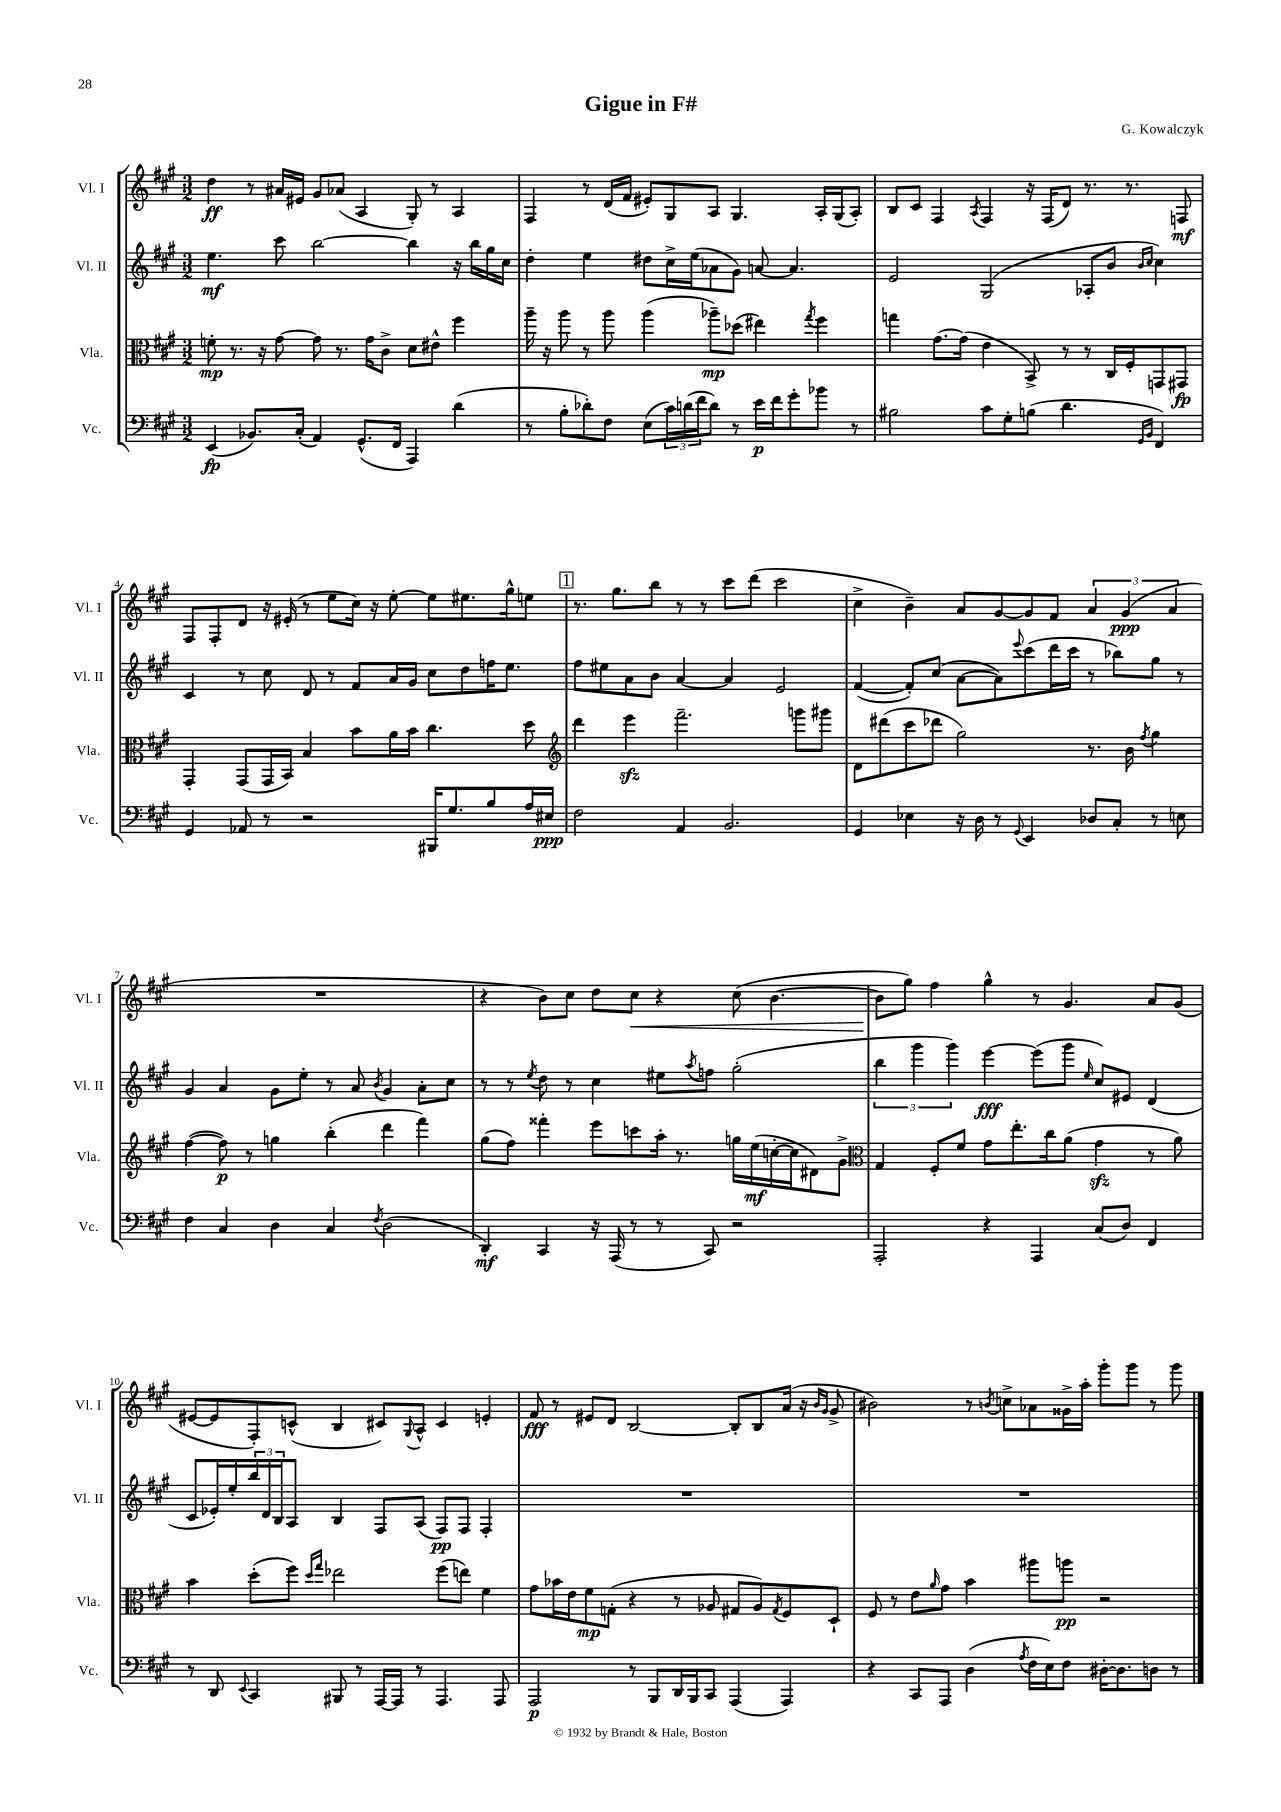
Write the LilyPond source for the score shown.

\header { title = "Gigue in F#" composer = "G. Kowalczyk" }
<<
\new StaffGroup <<
\new Staff = "s0" \with { instrumentName = "Vl. I" shortInstrumentName = "Vl. I" } {
    \clef treble \key a \major \numericTimeSignature \time 3/2
    d''4\ff r8 ais'16 eis'16 gis'8 aes'8( a4 gis8-.) r8 a4 |
    fis4 r8 d'16( fis'16 eis'8-.) gis8 a8 gis4. a16-. gis16( a8-.) |
    b8 cis'8 fis4 \acciaccatura { a8 } fis4 r16 fis16( d'8) r8. r8. f8\mf |
    fis8 fis8-. d'8 r16 eis'16-.( r8 e''8 cis''16) r16 e''8~-. e''8 eis''8. gis''16-^ e''8 |
    \mark \markup { \box "1" } r8. gis''8. b''8 r8 r8 cis'''8 d'''8( cis'''2 |
    cis''4-> b'4--) a'8 gis'8~ gis'8 fis'8 \tuplet 3/2 { a'4 gis'4\ppp( a'4 } |
    R1. |
    r4 b'8) cis''8 d''8 cis''8\< r4 cis''8( b'4.~ |
    b'8\! gis''8) fis''4 gis''4-^ r8 gis'4. a'8 gis'8( |
    eis'8~ eis'8 fis8-.) c'8-^( b4 cis'8) \appoggiatura { gis8 } a8-^ cis'4 e'4-. |
    fis'8\fff r8 eis'8 d'8 b2~ b8-. b8 a'16( r16 \grace { b'16 gis'16 } gis'8-> |
    bis'2) r8 \acciaccatura { b'8 } c''8-> aes'8 gisis'16-> a''16-. gis'''8-. gis'''8 r8 gis'''8 \bar "|." |
}
\new Staff = "s1" \with { instrumentName = "Vl. II" shortInstrumentName = "Vl. II" } {
    \clef treble \key a \major \numericTimeSignature \time 3/2
    e''4.\mf cis'''8 b''2~ b''4 r16 b''16 gis''16 cis''16 |
    d''4-. e''4 dis''8 cis''16-> e''16( aes'8 gis'8) a'8~ a'4. |
    e'2 gis2( aes8-. b'8 \grace { b'16 cis''16 } cis''4) |
    cis'4 r8 cis''8 d'8 r8 fis'8 a'16 gis'16 cis''8 d''8 f''16 e''8. |
    \mark \markup { \box "1" } fis''8 eis''8 a'8 b'8 a'4~ a'4 e'2 |
    fis'4~( fis'8-.) cis''8( a'8~ a'8) \appoggiatura { e'''8 } cis'''8( d'''16 cis'''16 r8 bes''8) gis''8 r8 |
    gis'4 a'4 gis'8 e''8-. r8 a'8 \acciaccatura { b'8 } gis'4 a'8-. cis''8 |
    r8 r8 \acciaccatura { e''8 } d''8 r8 cis''4 eis''8 \acciaccatura { a''8 } f''8 gis''2-.( |
    \tuplet 3/2 { b''4 gis'''4 gis'''4) } e'''4~\fff e'''8( gis'''8 \grace { e''16 } cis''8) eis'8 d'4( |
    cis'8 ees'16-.) e''16-. \tuplet 3/2 { b''16 d'16 b16 } a8 b4 fis8 a8( fis8\pp) fis8 fis4-. |
    R1. |
    R1. \bar "|." |
}
\new Staff = "s2" \with { instrumentName = "Vla." shortInstrumentName = "Vla." } {
    \clef alto \key a \major \numericTimeSignature \time 3/2
    f'8-.\mp r8. r16 gis'8~ gis'8 r8. gis'16 cis'8-> d'8 eis'8-^ fis''4 |
    a''16-- r16 a''8 r8 a''8 a''4( aes''8--\mp) des''8( eis''4) \acciaccatura { gis''8 } fis''4 |
    g''4 gis'8.~ gis'16( e'4 b,8->) r8 r8 cis16 fis16-. g,8 gis,8\fp |
    gis,4-. gis,8( gis,16 b,16) b4 b'8 a'16 b'16 cis''4. d''8 |
    \mark \markup { \box "1" } \clef treble d'''4 e'''4\sfz fis'''2.-- g'''8 gis'''8 |
    d'8 dis'''8( cis'''8 des'''8 gis''2) r8. b'16 \acciaccatura { fis''8 } gis''4 |
    fis''4~( fis''8\p) r8 g''4 b''4-.( d'''4 fis'''4) |
    gis''8( fis''8) fisis'''4-. e'''8 c'''8 a''16-. r8. g''16 e''16\mf( c''16~-. c''16 dis'8) gis'8-> |
    \clef alto gis4 fis8-. fis'8 gis'8 e''8.-. cis''16 a'8( gis'4\sfz r8 a'8) |
    b'4 d''8-.( fis''8) \grace { d''16 gis''16 } ees''2 fis''8( e''8) fis'4 |
    gis'8 bes'16 e'16 fis'8\mp g8-.( r4 r8 aes8 gis8 aes8) \acciaccatura { gis8 } fis8 d8-! |
    fis8 r8 e'8 \grace { a'16 } gis'8 b'4 ais''8 a''8\pp r2 \bar "|." |
}
\new Staff = "s3" \with { instrumentName = "Vc." shortInstrumentName = "Vc." } {
    \clef bass \key a \major \numericTimeSignature \time 3/2
    e,4\fp( bes,8.) cis16-.( a,4) gis,8.-^( fis,16 a,,4) d'4( |
    r8 b8-. des'8-.) fis8 e8( \tuplet 3/2 { cis'16) d'16( fis'16 } d'8) r8 e'16\p fis'16 gis'8-. bes'8 r8 |
    bis2 cis'8 gis8-. b8( d'4. \grace { gis,16 b,16 } fis,4) |
    gis,4 aes,8 r8 r2 bis,,16 gis8. b8 a16 eis16\ppp |
    \mark \markup { \box "1" } fis2 a,4 b,2. |
    gis,4 ees4 r16 d16 r8 \appoggiatura { gis,8 } e,4 des8 cis8-. r8 e8 |
    fis4 cis4 d4 cis4 \acciaccatura { fis8 } d2( |
    d,4-.\mf) cis,4 r16 a,,16( r8 r8 cis,8) r2 |
    a,,2-. r4 a,,4 cis8( d8) fis,4 |
    r8 d,8 \appoggiatura { e,8 } cis,4 bis,,8 r8 a,,16~ a,,16 r8 a,,4. a,,8 |
    a,,2\p r8 b,,8 d,16 b,,16 cis,8 a,,4( a,,4) |
    r4 cis,8 a,,8 d4( \acciaccatura { a8 } fis16 e16) fis8 dis16~-. dis8. d8 r8 \bar "|." |
}
>>
>>
